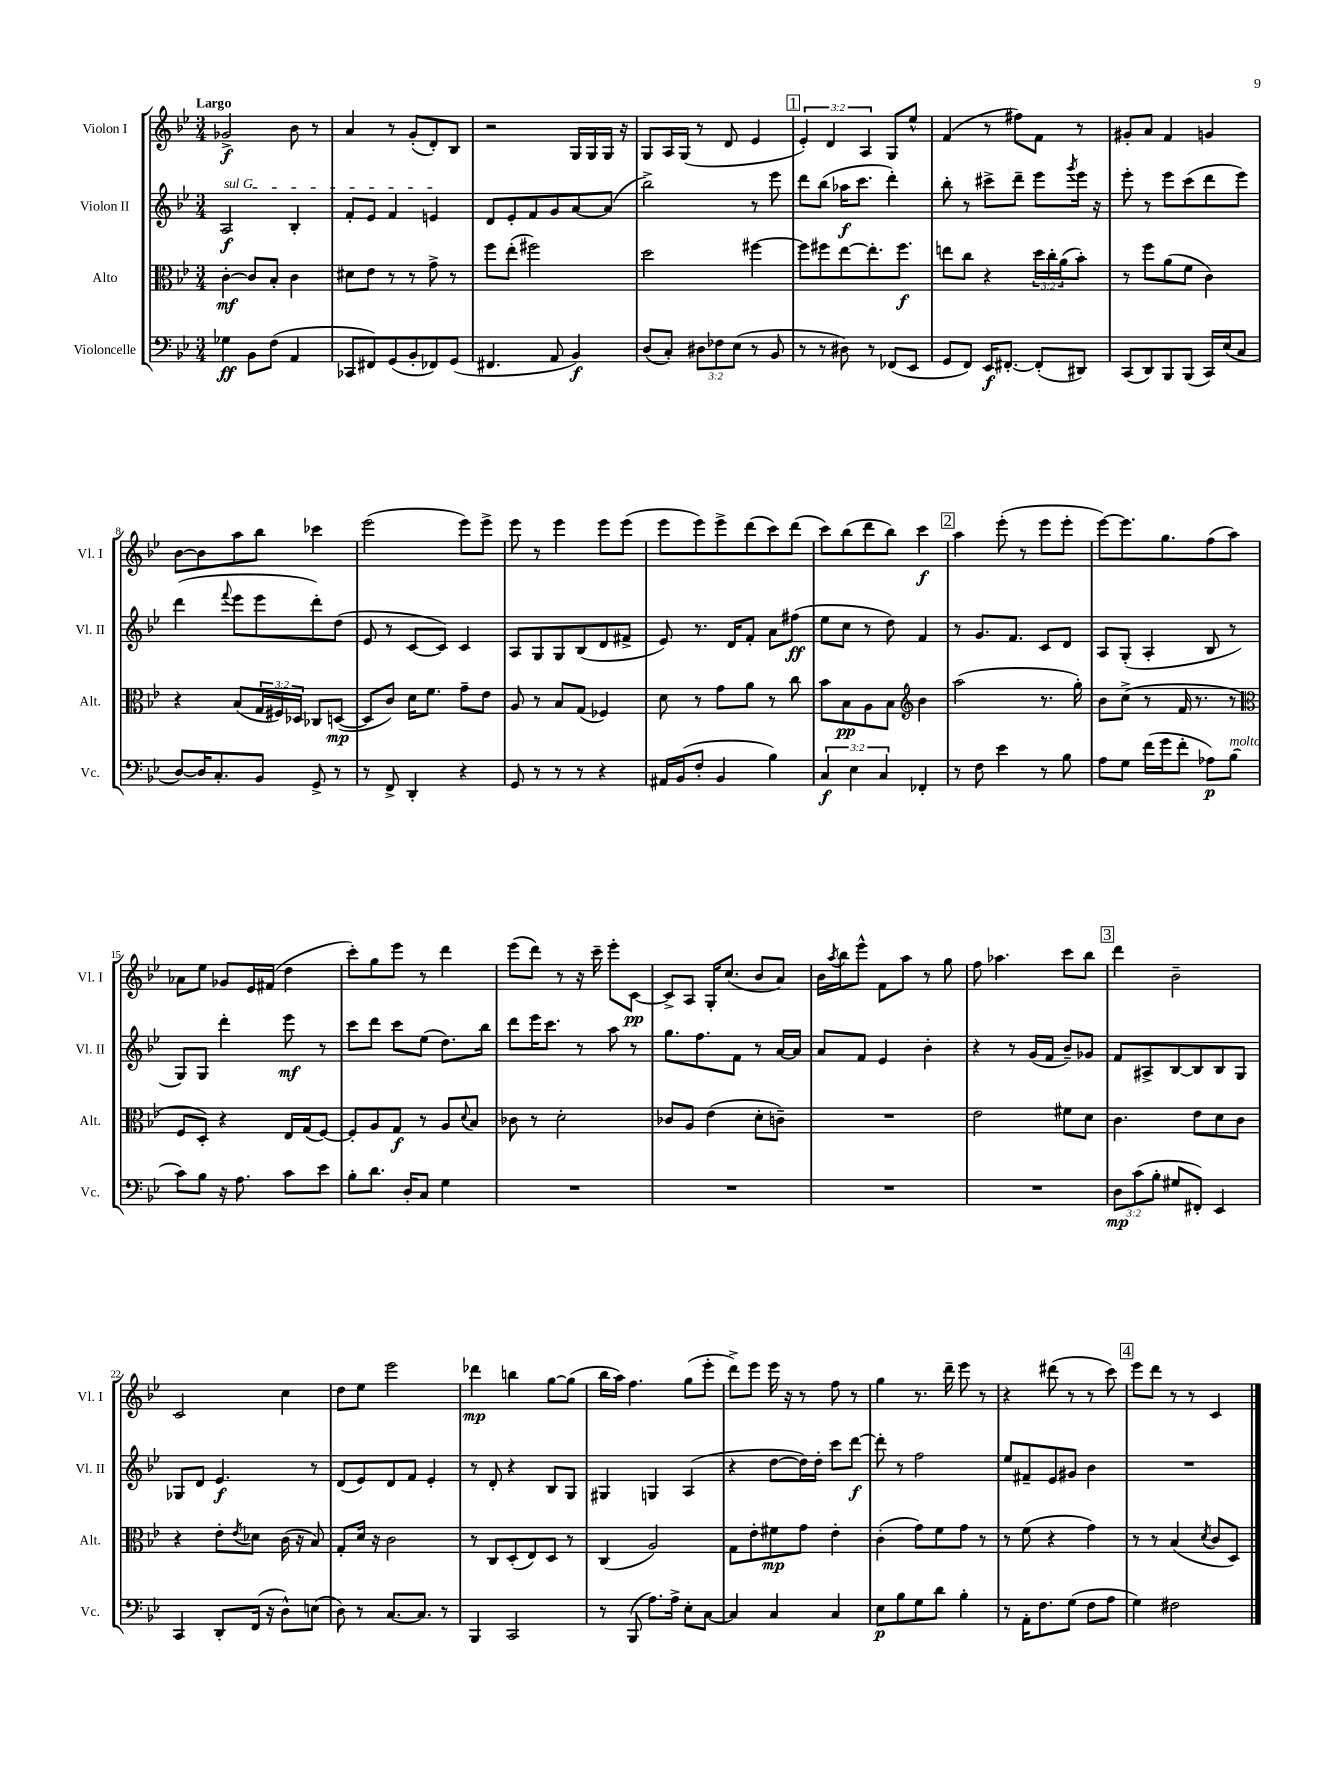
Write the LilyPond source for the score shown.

<<
\new StaffGroup <<
\new Staff = "s0" \with { instrumentName = "Violon I" shortInstrumentName = "Vl. I" } {
    \clef treble \key bes \major \numericTimeSignature \time 3/4 \override Staff.TupletNumber.text = #tuplet-number::calc-fraction-text \tempo "Largo"
    ges'2->\f bes'8 r8 |
    a'4 r8 g'8-.( d'8-.) bes8 |
    r2 g16 g16 g16 r16 |
    g8 a16 g16( r8 d'8 ees'4 |
    \mark \markup { \box "1" } \tuplet 3/2 { ees'4-.) d'4 a4 } g8 ees''8-^ |
    f'4( r8 fis''8) f'8 r8 |
    gis'8-. a'8 f'4 g'4 |
    bes'8~ bes'8 a''8 bes''8 ces'''4 |
    ees'''2( ees'''8) ees'''8-> |
    ees'''8 r8 ees'''4 ees'''8 ees'''8( |
    ees'''8 ees'''8) ees'''8-> d'''8( c'''8) d'''8( |
    c'''8) bes''8( d'''8 bes''8) c'''4\f |
    \mark \markup { \box "2" } a''4 ees'''8-.( r8 ees'''8 ees'''8-. |
    ees'''8~) ees'''8. g''8. f''8( a''8) |
    aes'8 ees''8 ges'8 ees'16 fis'16( d''4 |
    c'''8-.) g''8 ees'''8 r8 d'''4 |
    ees'''8( d'''8) r8 r16 c'''16-- ees'''8-. c'8~\pp |
    c'8-> a8 g16-. c''8.( bes'8 a'8) |
    bes'16 \acciaccatura { a''8 } bes''16 ees'''8-^ f'8 a''8 r8 g''8 |
    f''8 aes''4. c'''8 bes''8 |
    \mark \markup { \box "3" } d'''4 bes'2-- |
    c'2 c''4 |
    d''8 ees''8 ees'''2 |
    des'''4\mp b''4 g''8~ g''8( |
    bes''16 a''16) f''4. g''8( ees'''8-. |
    d'''8->) ees'''8 ees'''16 r16 r8 f''8 r8 |
    g''4 r8. d'''16-- ees'''8 r8 |
    r4 dis'''8( r8 r8 c'''8) |
    \mark \markup { \box "4" } ees'''8 d'''8 r8 r8 c'4 \bar "|." |
}
\new Staff = "s1" \with { instrumentName = "Violon II" shortInstrumentName = "Vl. II" } {
    \clef treble \key bes \major \numericTimeSignature \time 3/4
    \once \override TextSpanner.bound-details.left.text = \markup { \italic "sul G" } a2\f\startTextSpan bes4-. |
    f'8-. ees'8 f'4 e'4\stopTextSpan |
    d'8 ees'8-. f'8 g'8 a'8~ a'8( |
    bes''2->) r8 ees'''8 |
    \mark \markup { \box "1" } d'''8 bes''8( aes''16\f c'''8. d'''4-.) |
    bes''8-. r8 cis'''8-> d'''8-- ees'''8 \acciaccatura { g'''8 } ees'''16 r16 |
    ees'''8-. r8 ees'''8 c'''8( d'''8 ees'''8) |
    d'''4( \appoggiatura { f'''8 } ees'''8 ees'''8 d'''8-.) d''8( |
    ees'8 r8 c'8~ c'8) c'4 |
    a8 g8 g8 bes8( d'8 fis'8-> |
    ees'8) r8. d'16 f'8-. a'8 fis''8\ff( |
    ees''8 c''8 r8 d''8) f'4 |
    \mark \markup { \box "2" } r8 g'8. f'8. c'8 d'8 |
    a8 g8-.( a4-. bes8 r8 |
    g8) g8 d'''4-. ees'''8\mf r8 |
    c'''8 d'''8 c'''8 ees''8( d''8.) bes''16 |
    d'''8 ees'''16 c'''8. r8 a''8 r8 |
    g''8. f''8. f'8 r8 a'16~ a'16 |
    a'8 f'8 ees'4 bes'4-. |
    r4 r8 g'16( f'16 bes'8--) ges'8 |
    \mark \markup { \box "3" } f'8 ais8-> bes8~ bes8 bes8 g8 |
    ges8 d'8 ees'4.\f r8 |
    d'8( ees'8) d'8 f'8 ees'4-. |
    r8 d'8-. r4 bes8 g8 |
    gis4 g4 a4( |
    r4 d''8~ d''16) d''16-. c'''8 d'''8~\f |
    d'''8-. r8 f''2 |
    ees''8 fis'8-- ees'8 gis'8 bes'4 |
    \mark \markup { \box "4" } R2. \bar "|." |
}
\new Staff = "s2" \with { instrumentName = "Alto" shortInstrumentName = "Alt." } {
    \clef alto \key bes \major \numericTimeSignature \time 3/4 \override Staff.TupletNumber.text = #tuplet-number::calc-fraction-text
    c'4~-.\mf c'8 bes8-. c'4 |
    dis'8 ees'8 r8 r8 g'8-> r8 |
    f''8 ees''8-.( fis''2) |
    d''2 fis''4~ |
    \mark \markup { \box "1" } fis''8 fis''8 ees''8~ ees''8.-. fis''8.\f |
    e''8 c''8 r4 \tuplet 3/2 { d''16 c''16-. a'16( } bes'8-.) |
    r8 f''8 a'8( f'8 c'4) |
    r4 bes8( \tuplet 3/2 { g16 fis16) des16 } ces8 d8~\mp( |
    d8 c'8) d'16 f'8. g'8-- ees'8 |
    a8 r8 bes8 g8( fes4) |
    d'8 r8 g'8 a'8 r8 c''8 |
    bes'8 bes8\pp a8 bes8 \clef treble bes'4 |
    \mark \markup { \box "2" } a''2( r8. g''16-.) |
    bes'8 c''8->( r8 f'16 r8. r8 |
    \clef alto f8 d8-.) r4 ees16 g16( f8~) |
    f8-. a8 g8\f r8 a8 \appoggiatura { d'8 } bes8 |
    ces'8 r8 d'2-. |
    ces'8 a8 ees'4( d'8-. c'8--) |
    R2. |
    ees'2 fis'8 d'8 |
    \mark \markup { \box "3" } c'4. ees'8 d'8 c'8 |
    r4 ees'8-. \acciaccatura { ees'8 } des'8 c'16( r16 bes8) |
    g8-. d'16 r16 c'2 |
    r8 c8 d8-.( ees8) d8 r8 |
    c4( a2) |
    g8 ees'8-. fis'8\mp g'8 ees'4-. |
    c'4-.( g'8) f'8 g'8 r8 |
    r8 f'8( r4 g'4) |
    \mark \markup { \box "4" } r8 r8 bes4( \acciaccatura { d'8 } c'8 d8) \bar "|." |
}
\new Staff = "s3" \with { instrumentName = "Violoncelle" shortInstrumentName = "Vc." } {
    \clef bass \key bes \major \numericTimeSignature \time 3/4 \override Staff.TupletNumber.text = #tuplet-number::calc-fraction-text
    ges4\ff bes,8 f8( a,4 |
    ces,8 fis,8) g,8( bes,8-. fes,8) g,8( |
    fis,4. a,8 bes,4\f) |
    d8( c8-.) \tuplet 3/2 { dis8 fes8 ees8( } r8 bes,8 |
    \mark \markup { \box "1" } r8 r8 dis8) r8 fes,8( ees,8 |
    g,8 f,8) ees,16\f fis,8.~-. fis,8-.( dis,8) |
    c,8( d,8) bes,,8 bes,,8( c,16) ees16( c8 |
    d8~) d16 c8.-. bes,8 g,8-> r8 |
    r8 f,8-> d,4-. r4 |
    g,8 r8 r8 r8 r4 |
    ais,16 bes,16( f8-. bes,4 bes4) |
    \tuplet 3/2 { c4\f ees4 c4 } fes,4-. |
    \mark \markup { \box "2" } r8 f8 ees'4 r8 bes8 |
    a8 g8 f'16( g'16 f'8-. aes8\p) bes8^\markup { \italic "molto" }( |
    c'8) bes8 r16 a8. c'8 ees'8 |
    bes8-. d'8. d16-. c8 g4 |
    R2. |
    R2. |
    R2. |
    R2. |
    \mark \markup { \box "3" } \tuplet 3/2 { d8\mp c'8( bes8-. } gis8 fis,8-.) ees,4 |
    c,4 d,8-. f,16( r16 d8-^) e8( |
    d8) r8 c8.~ c8. r8 |
    bes,,4 c,2 |
    r8 bes,,8( a8.) a16-> ees8-. c8~ |
    c4 c4 c4 |
    ees8\p bes8 g8 d'8 bes4-. |
    r8 a,16-. f8. g8( f8 a8 |
    \mark \markup { \box "4" } g4) fis2 \bar "|." |
}
>>
>>
